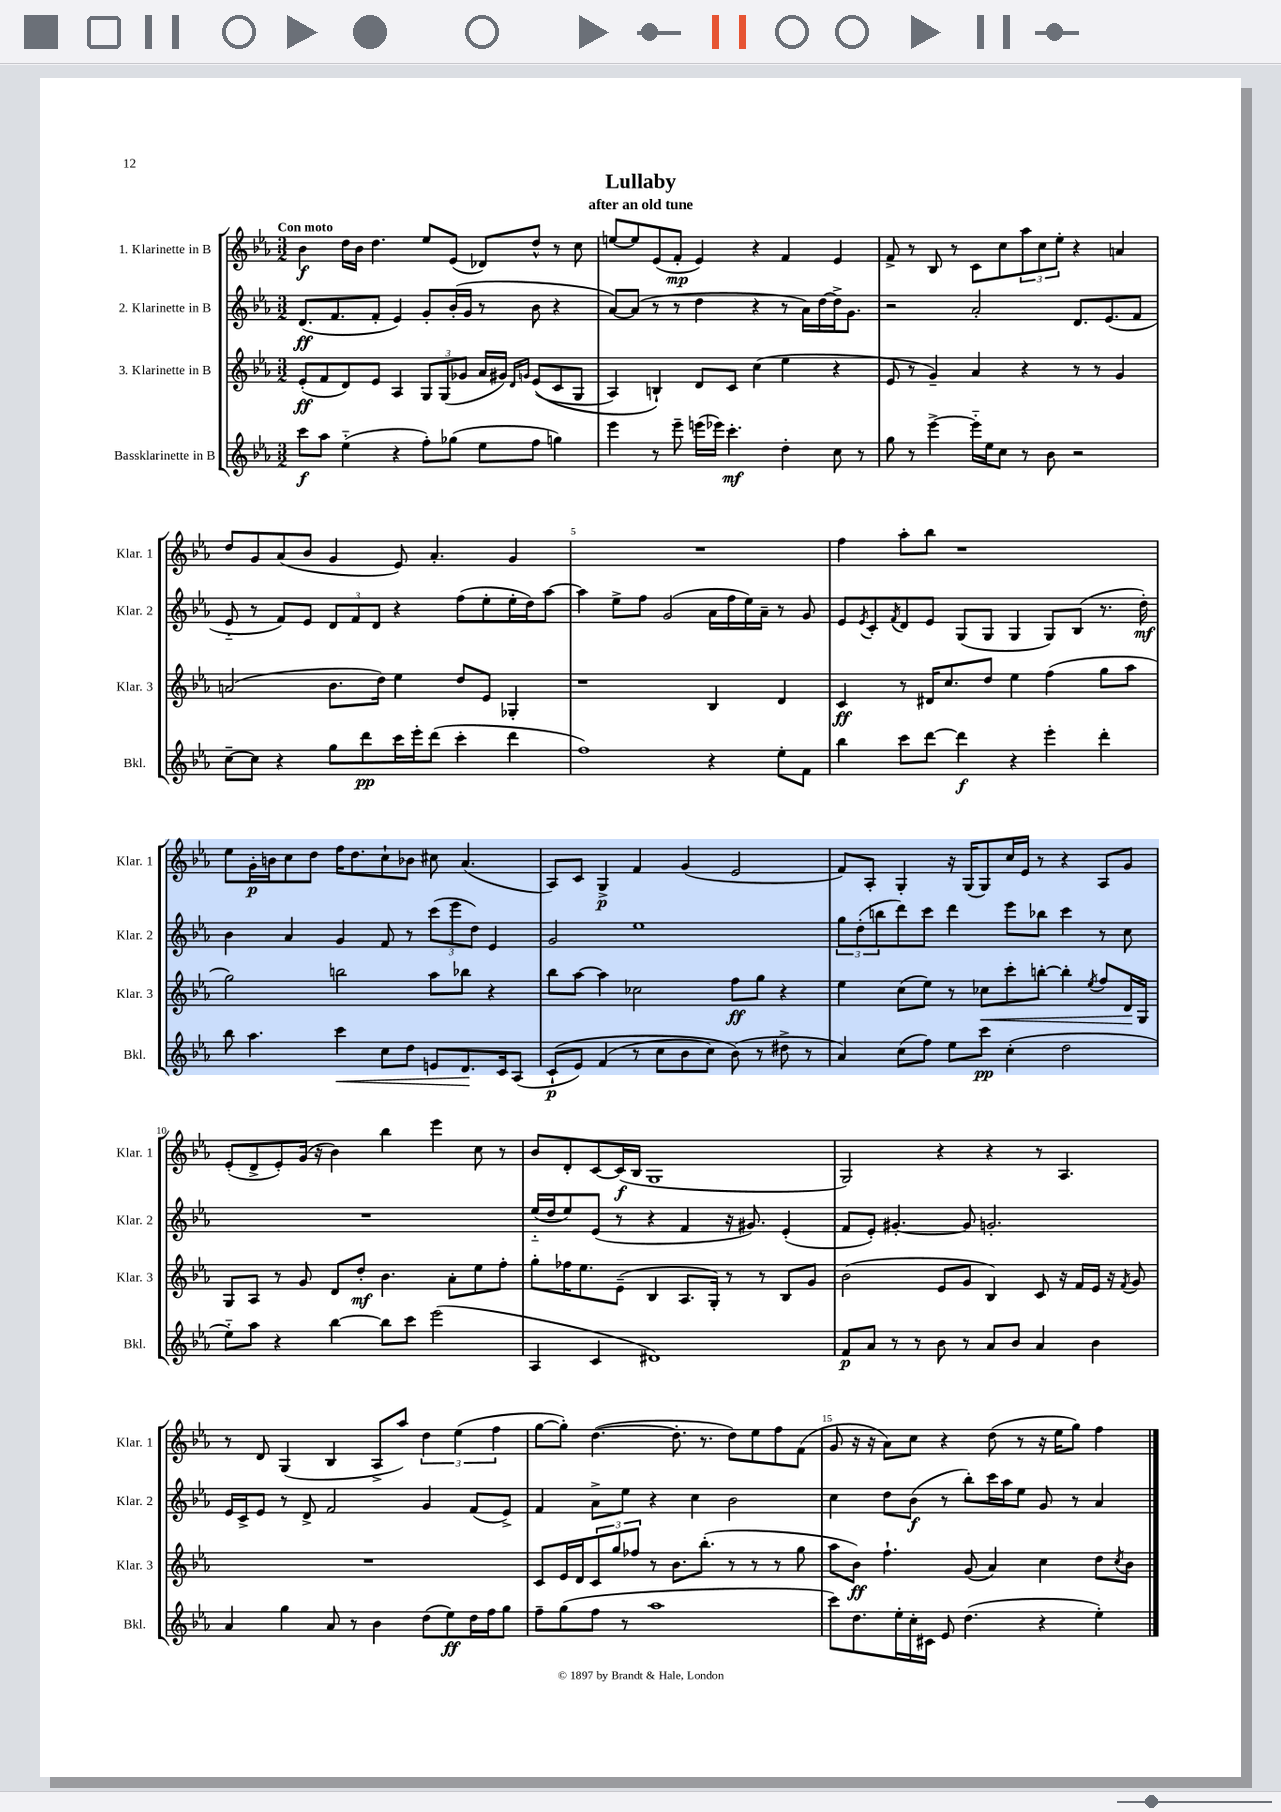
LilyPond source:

\header { title = "Lullaby" subtitle = "after an old tune" }
<<
\new StaffGroup <<
\new Staff = "s0" \with { instrumentName = "1. Klarinette in B" shortInstrumentName = "Klar. 1" } {
    \clef treble \key ees \major \numericTimeSignature \time 3/2 \tempo "Con moto"
    bes'4\f d''16 bes'16 d''4. ees''8 ees'8( des'8) d''8-^ r8 c''8 |
    e''8~ e''8 ees'8( f'8-.\mp ees'4) r4 f'4 ees'4 |
    f'8-> r8 bes8 r8 c'8 c''8 \tuplet 3/2 { aes''8 c''8 ees''8-. } r4 a'4 |
    d''8 g'8 aes'8( bes'8 g'4 ees'8) aes'4.-. g'4 |
    R1. |
    f''4 aes''8-. bes''8 r1 |
    ees''8 g'16-.\p b'16 c''8 d''8 f''16 d''8. c''8-! bes'8 cis''8 aes'4.( |
    aes8) c'8 g4->\p f'4 g'4( ees'2 |
    f'8) aes8-. g4-. r16 g16( g8) c''16 ees'16 r8 r4 aes8 g'8 |
    ees'8-.( d'8-> ees'8-.) g'16( r16 bes'4) bes''4 ees'''4 c''8 r8 |
    bes'8 d'8-. c'8~ c'16\f( bes16 g1 |
    g2) r4 r4 r8 aes4. |
    r8 d'8 g4( bes4 aes8-> aes''8) \tuplet 3/2 { d''4 ees''4( f''4 } |
    g''8~ g''8-.) d''4.~( d''8.-. r8. d''8) ees''8 f''8 f'8( |
    g'8 r16 r16 aes'8) c''8 r4 d''8( r8 r16 ees''16 g''8) f''4 \bar "|." |
}
\new Staff = "s1" \with { instrumentName = "2. Klarinette in B" shortInstrumentName = "Klar. 2" } {
    \clef treble \key ees \major \numericTimeSignature \time 3/2
    d'8.\ff( f'8. f'8-. ees'4) g'8-. bes'16-.( g'16 r8 bes'8 r4 |
    aes'8~) aes'8( r8 r8 d''4 r4 r8 aes'16) d''16~ d''16-> g'8. |
    r2 aes'2-. d'8. ees'8.( f'8 |
    ees'8-_ r8 f'8) ees'8 \tuplet 3/2 { d'8 f'8 d'8 } r4 f''8( ees''8-. ees''16-. d''16) aes''8~ |
    aes''4 ees''8-> f''8 g'2( aes'16 f''16 ees''16) aes'16-- r8 g'8 |
    ees'8 \acciaccatura { ees'8 } c'8-. \acciaccatura { f'8 } d'8 ees'8 g8( g8 g4 g8) bes8( r8. d''16-.\mf) |
    bes'4 aes'4 g'4 f'8 r8 \tuplet 3/2 { c'''8( ees'''8 d''8) } ees'4 |
    g'2 ees''1 |
    \tuplet 3/2 { g''8 d''8-.( b''8 } d'''8) c'''8 d'''4 ees'''8 bes''8 c'''4 r8 c''8 |
    R1. |
    ees''16-_( d''16 ees''8) ees'8( r8 r4 f'4 r16 gis'8.) ees'4-.( |
    f'8 ees'8-.) gis'4.~-. gis'8 g'2.-. |
    ees'16 c'16-> ees'8 r8 d'8-> f'2 g'4 f'8( ees'8->) |
    f'4 aes'8-> ees''8 r4 c''4 bes'2 |
    c''4 d''8 bes'8\f( r8 bes''8-.) c'''16 aes''16 ees''8 g'8 r8 aes'4 \bar "|." |
}
\new Staff = "s2" \with { instrumentName = "3. Klarinette in B" shortInstrumentName = "Klar. 3" } {
    \clef treble \key ees \major \numericTimeSignature \time 3/2
    ees'8-.\ff( f'8 d'8) ees'8 aes4 \tuplet 3/2 { g8 g8( ges'8 } aes'16 gis'16) \grace { d'16 g'16 } ees'8(\( c'8 g8 |
    aes4) b4-!\) d'8 c'8 c''4( ees''4 r4 |
    ees'8 r8 g'4--) aes'4 r4 r8 r8 g'4 |
    a'2( bes'8. d''16) ees''4 d''8 ees'8 ges4-. |
    r1 bes4 d'4 |
    c'4\ff r8 dis'16 c''8. d''8 ees''4 f''4( g''8 aes''8 |
    g''2) b''2 aes''8 bes''8 r4 |
    bes''8 aes''8~ aes''4 ces''2 f''8\ff g''8 r4 |
    ees''4 c''8( ees''8) r8 ces''8\< c'''8-. b''8~-. b''4-. \acciaccatura { ees''8 } f''8 d'16\! g16 |
    g8 aes8 r8 g'8 d'8 d''8-.\mf bes'4. aes'8-. ees''8 f''8-. |
    g''8-. fes''16 ees''8. ees'8--( bes4 aes8. g16-.) r8 r8 bes8 g'8 |
    bes'2( ees'8 g'8 bes4) c'8 r16 f'16 ees'16 r16 \acciaccatura { f'8 } g'8 |
    R1. |
    c'8 ees'16 d'16 \tuplet 3/2 { c'8 g''8 fes''8 } r8 bes'8. bes''8.-.( r8 r8 r8 g''8 |
    aes''8 bes'8\ff) f''4.-! g'8( aes'4) c''4 d''8 \acciaccatura { c''8 } bes'8 \bar "|." |
}
\new Staff = "s3" \with { instrumentName = "Bassklarinette in B" shortInstrumentName = "Bkl." } {
    \clef treble \key ees \major \numericTimeSignature \time 3/2
    c'''8\f aes''8 ees''4-_( r4 f''8-.) ges''8( ees''8 f''8 g''4) |
    ees'''4 r8 ees'''8-- e'''16( ees'''16) c'''4.-.\mf d''4-. c''8 r8 |
    g''8 r8 ees'''4~-> ees'''16-_ ees''16 c''8 r8 bes'8 r2 |
    c''8~-- c''8 r4 g''8 d'''8\pp c'''16 ees'''16-. d'''8( c'''4-. d'''4 |
    f''1) r4 ees''8-. f'8 |
    bes''4 c'''8 d'''8~ d'''4\f r4 ees'''4-. d'''4-. |
    bes''8 aes''4. c'''4\< c''8 d''8 e'8 d'8.\! c'16 aes8( |
    c'8-!\p\( ees'8) f'4( r8 c''8 bes'8 c''8) bes'8(\) r8 dis''8-> r8 |
    aes'4) c''8( f''8) ees''8 c'''8\pp c''4-.( d''2 |
    ees''8-_) aes''8 r4 bes''4~ bes''8 c'''8 ees'''2( |
    aes4 c'4 dis'1) |
    f'8\p aes'8 r8 r8 bes'8 r8 aes'8 bes'8 aes'4 bes'4 |
    aes'4 g''4 aes'8 r8 bes'4 d''8( ees''8\ff) d''16 f''16 g''8 |
    f''8-- g''8( f''8 r8 aes''1 |
    c'''8) d''8. ees''16-. c''16-. cis'16 ees'8 d''4.( r4 ees''4-.) \bar "|." |
}
>>
>>
\layout { \context { \Score \override BarNumber.break-visibility = ##(#f #t #t) barNumberVisibility = #(every-nth-bar-number-visible 5) } }
